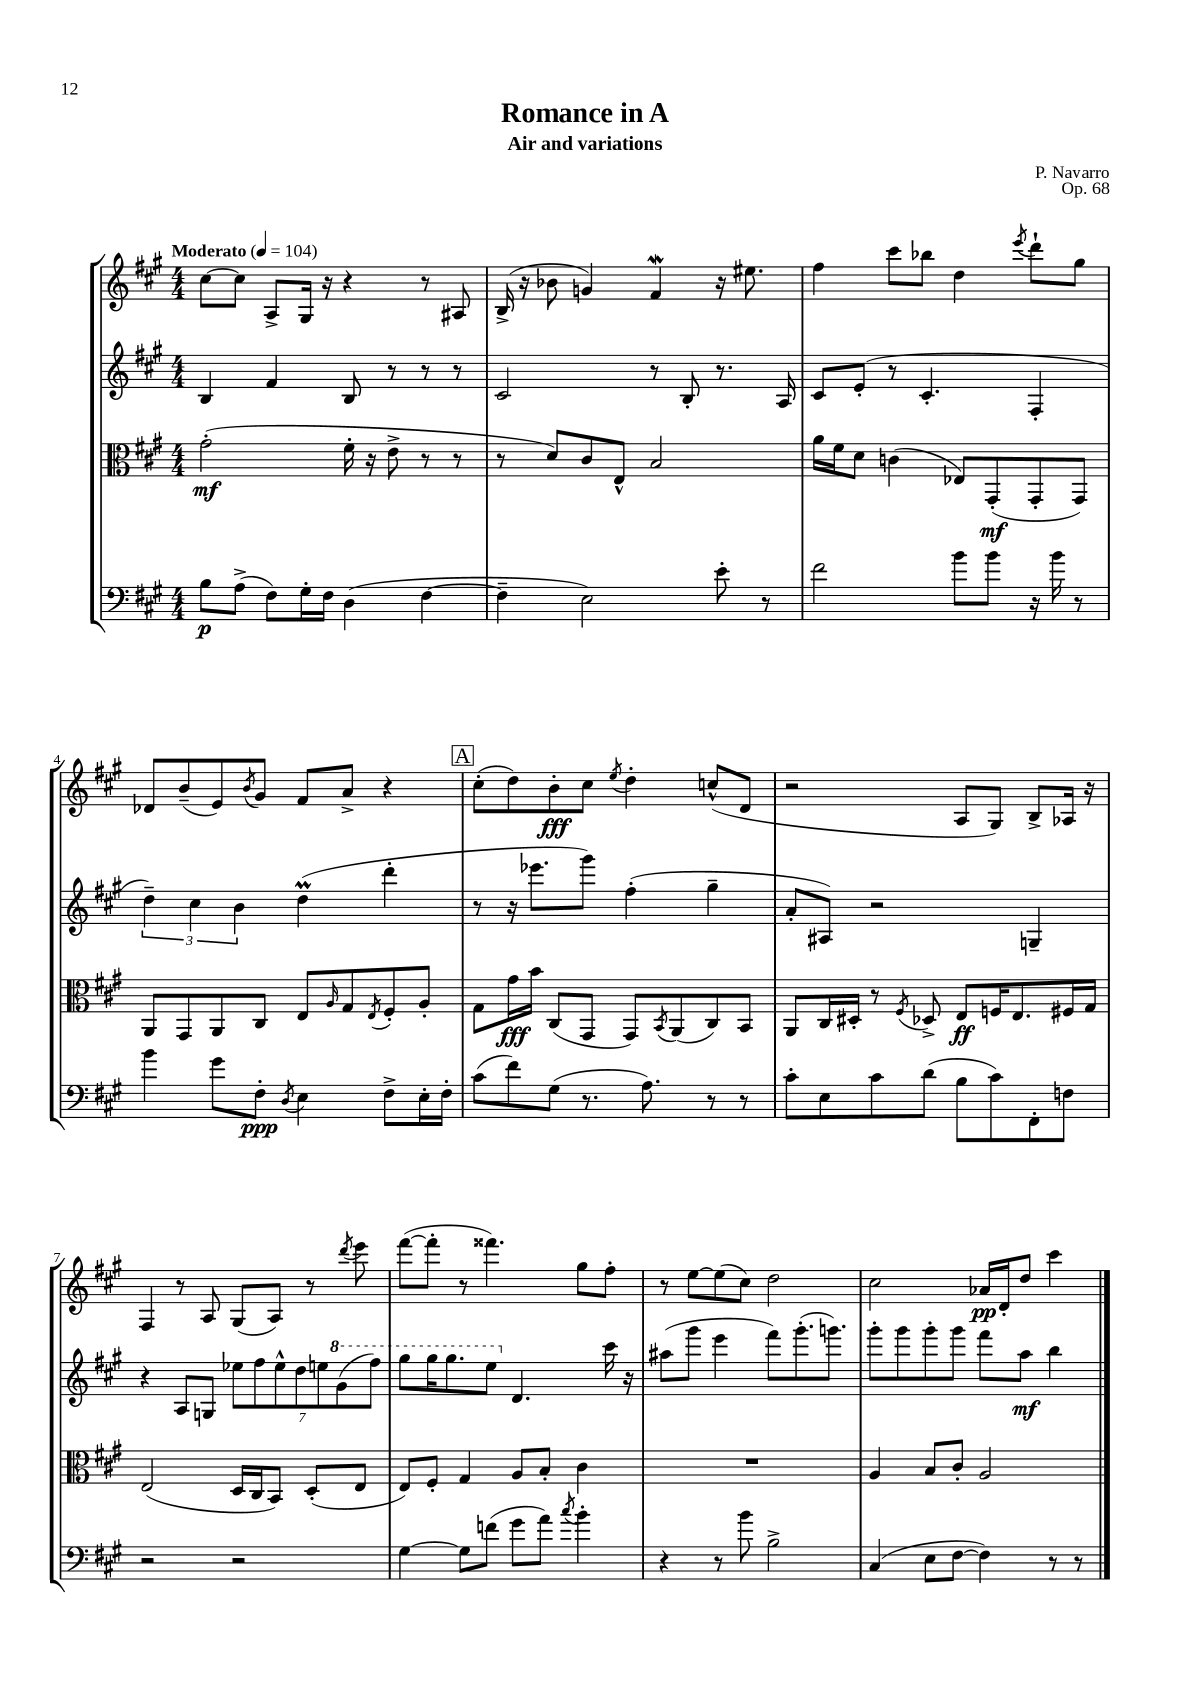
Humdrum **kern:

**kern	**dynam	**kern	**dynam	**kern	**dynam	**kern	**dynam
*part4	*part4	*part3	*part3	*part2	*part2	*part1	*part1
*staff4	*staff4	*staff3	*staff3	*staff2	*staff2	*staff1	*staff1
*clefF4	*	*clefC3	*	*clefG2	*	*clefG2	*
*k[f#c#g#]	*	*k[f#c#g#]	*	*k[f#c#g#]	*	*k[f#c#g#]	*
*M4/4	*	*M4/4	*	*M4/4	*	*M4/4	*
*MM104	*	*MM104	*	*MM104	*	*MM104	*
=1	=1	=1	=1	=1	=1	=1	=1
!	!	!	!	!	!	!LO:TX:a:B:t=Moderato	!
8B\L	p	(2g#'\	mf	4B/	.	[8cc#\L	.
(8A^\J	.	.	.	.	.	8cc#\J]	.
8F#\L)	.	.	.	4f#/	.	8A^/L	.
16G#'\L	.	.	.	.	.	16G#/Jk	.
16F#\JJ	.	.	.	.	.	16r	.
(4D\	.	16f#'\	.	8B/	.	4r	.
.	.	16r	.	.	.	.	.
.	.	8e^\	.	8r	.	.	.
[4F#\	.	8r	.	8r	.	8r	.
.	.	8r	.	8r	.	8A#X/	.
=2	=2	=2	=2	=2	=2	=2	=2
4F#~\]	.	8r	.	2c#/	.	(16B^/	.
.	.	.	.	.	.	16r	.
.	.	8d/L)	.	.	.	8b-X\	.
2E\)	.	8c#/	.	.	.	4gn/)	.
.	.	8E^^/J	.	.	.	.	.
.	.	2B/	.	8r	.	4f#W/	.
.	.	.	.	8B'/	.	.	.
8e'\	.	.	.	8.r	.	16r	.
.	.	.	.	.	.	8.ee#X\	.
8r	.	.	.	.	.	.	.
.	.	.	.	16A/	.	.	.
=3	=3	=3	=3	=3	=3	=3	=3
2f#\	.	16a\LL	.	8c#/L	.	4ff#\	.
.	.	16f#\J	.	.	.	.	.
.	.	8d\J	.	(8e'/J	.	.	.
.	.	(4cn\	.	8r	.	8ccc#\L	.
.	.	.	.	4.c#'/	.	8bb-X\J	.
8b\L	.	8E-X/L)	.	.	.	4dd\	.
8b\J	.	(8GG#'/	mf	.	.	.	.
.	.	.	.	.	.	8qeee/	.
16r	.	8GG#'/	.	4F#'/	.	8ddd`\L	.
16b\	.	.	.	.	.	.	.
8r	.	8GG#/J)	.	.	.	8gg#\J	.
!!LO:LB:g=z
=4	=4	=4	=4	=4	=4	=4	=4
4b\	.	8AA/L	.	6dd~\)	.	8d-X/L	.
.	.	8GG#/	.	.	.	(8b~/	.
.	.	.	.	6cc#\	.	.	.
8g#\L	.	8AA/	.	.	.	8e/)	.
.	.	.	.	6b\	.	.	.
.	.	.	.	.	.	8qb/	.
8F#'\J	ppp	8C#/J	.	.	.	8g#/J	.
8qD/	.	.	.	.	.	.	.
4E\	.	8E/L	.	(4ddM\	.	8f#/L	.
.	.	16qqA/	.	.	.	.	.
.	.	8G#/	.	.	.	8a^/J	.
.	.	8qE/	.	.	.	.	.
8F#^\L	.	8F#'/	.	4ddd'\	.	4r	.
16E'\L	.	8A'/J	.	.	.	.	.
16F#'\JJ	.	.	.	.	.	.	.
!!LO:REH:place=s1:t=A
=5	=5	=5	=5	=5	=5	=5	=5
(8c#\L	.	8G#\L	.	8r	.	(8cc#'\L	.
8f#\)	.	16g#\L	fff	16r	.	8dd\)	.
.	.	16b\JJ	.	8.eee-X\L	.	.	.
(8G#\J	.	(8C#/L	.	.	.	8b'\	fff
8.r	.	8GG#/J	.	8ggg#\J)	.	8cc#\J	.
.	.	.	.	.	.	8qee/	.
.	.	8GG#/L)	.	(4ff#'\	.	4dd'\	.
8.A\)	.	.	.	.	.	.	.
.	.	8qBB/	.	.	.	.	.
.	.	(8AA/	.	.	.	.	.
8r	.	8C#/)	.	4gg#~\	.	(8ccn^^/L	.
8r	.	8BB/J	.	.	.	8d/J	.
=6	=6	=6	=6	=6	=6	=6	=6
8c#'\L	.	8AA/L	.	8a'/L	.	2r	.
8E\	.	16C#/L	.	8A#X/J)	.	.	.
.	.	16D#X'/JJ	.	.	.	.	.
8c#\	.	8r	.	2r	.	.	.
.	.	8qF#/	.	.	.	.	.
(8d\J	.	8D-X^/	.	.	.	.	.
8B\L	.	8E/L	ff	.	.	8A/L	.
8c#\)	.	16Fn/K	.	.	.	8G#/J)	.
.	.	8.E/	.	.	.	.	.
8FF#'\	.	.	.	4Gn~/	.	8B^/L	.
8Fn\J	.	16F#X/L	.	.	.	16A-X/Jk	.
.	.	16G#/JJ	.	.	.	16r	.
!!LO:LB:g=z
=7	=7	=7	=7	=7	=7	=7	=7
2r	.	(2E/	.	4r	.	4F#/	.
.	.	.	.	8A/L	.	8r	.
.	.	.	.	8Gn/J	.	8A/	.
2r	.	16D/LL	.	14ee-X\L	.	(8G#/L	.
.	.	16C#/J	.	.	.	.	.
.	.	.	.	14ff#\	.	.	.
.	.	8BB/J)	.	.	.	8A/J)	.
.	.	.	.	14ee-^^\	.	.	.
.	.	.	.	14dd\	.	.	.
.	.	(8D'/L	.	.	.	8r	.
.	.	.	.	14een\	.	.	.
*	*	*	*	*8va	*	*	*
.	.	.	.	(14gg#\	.	.	.
.	.	.	.	.	.	8qddd/	.
.	.	8E/J	.	.	.	8eee\	.
.	.	.	.	14fff#\J)	.	.	.
=8	=8	=8	=8	=8	=8	=8	=8
[4G#\	.	8E/L)	.	8ggg#\L	.	([8fff#\L	.
.	.	8F#'/J	.	16ggg#\K	.	8fff#'\J]	.
.	.	.	.	8.ggg#\	.	.	.
8G#\L]	.	4G#/	.	.	.	8r	.
(8fn\J	.	.	.	8eee\J	.	4.fff##X\)	.
*	*	*	*	*X8va	*	*	*
8g#\L	.	8A/L	.	4.d/	.	.	.
8a\J)	.	8B'/J	.	.	.	.	.
8qcc#/	.	.	.	.	.	.	.
4b'\	.	4c#\	.	.	.	8gg#\L	.
.	.	.	.	16ccc#\	.	8ff#'\J	.
.	.	.	.	16r	.	.	.
=9	=9	=9	=9	=9	=9	=9	=9
4r	.	1r	.	(8aa#X\L	.	8r	.
.	.	.	.	8ggg#\J	.	[8ee\L	.
8r	.	.	.	4eee\	.	(8ee\]	.
8b\	.	.	.	.	.	8cc#\J)	.
2B^\	.	.	.	8fff#\L)	.	2dd\	.
.	.	.	.	(8.ggg#'\	.	.	.
.	.	.	.	8.gggn\J)	.	.	.
=10	=10	=10	=10	=10	=10	=10	=10
(4C#/	.	4A/	.	8ggg#'\L	.	2cc#\	.
.	.	.	.	8ggg#\	.	.	.
8E\L	.	8B/L	.	8ggg#'\	.	.	.
[8F#\J	.	8c#'/J	.	8ggg#\J	.	.	.
4F#\])	.	2A/	.	8fff#\L	.	16a-X/LL	pp
.	.	.	.	.	.	16d'/J	.
.	.	.	.	8aa\J	mf	8dd/J	.
8r	.	.	.	4bb\	.	4ccc#\	.
8r	.	.	.	.	.	.	.
==	==	==	==	==	==	==	==
*-	*-	*-	*-	*-	*-	*-	*-
